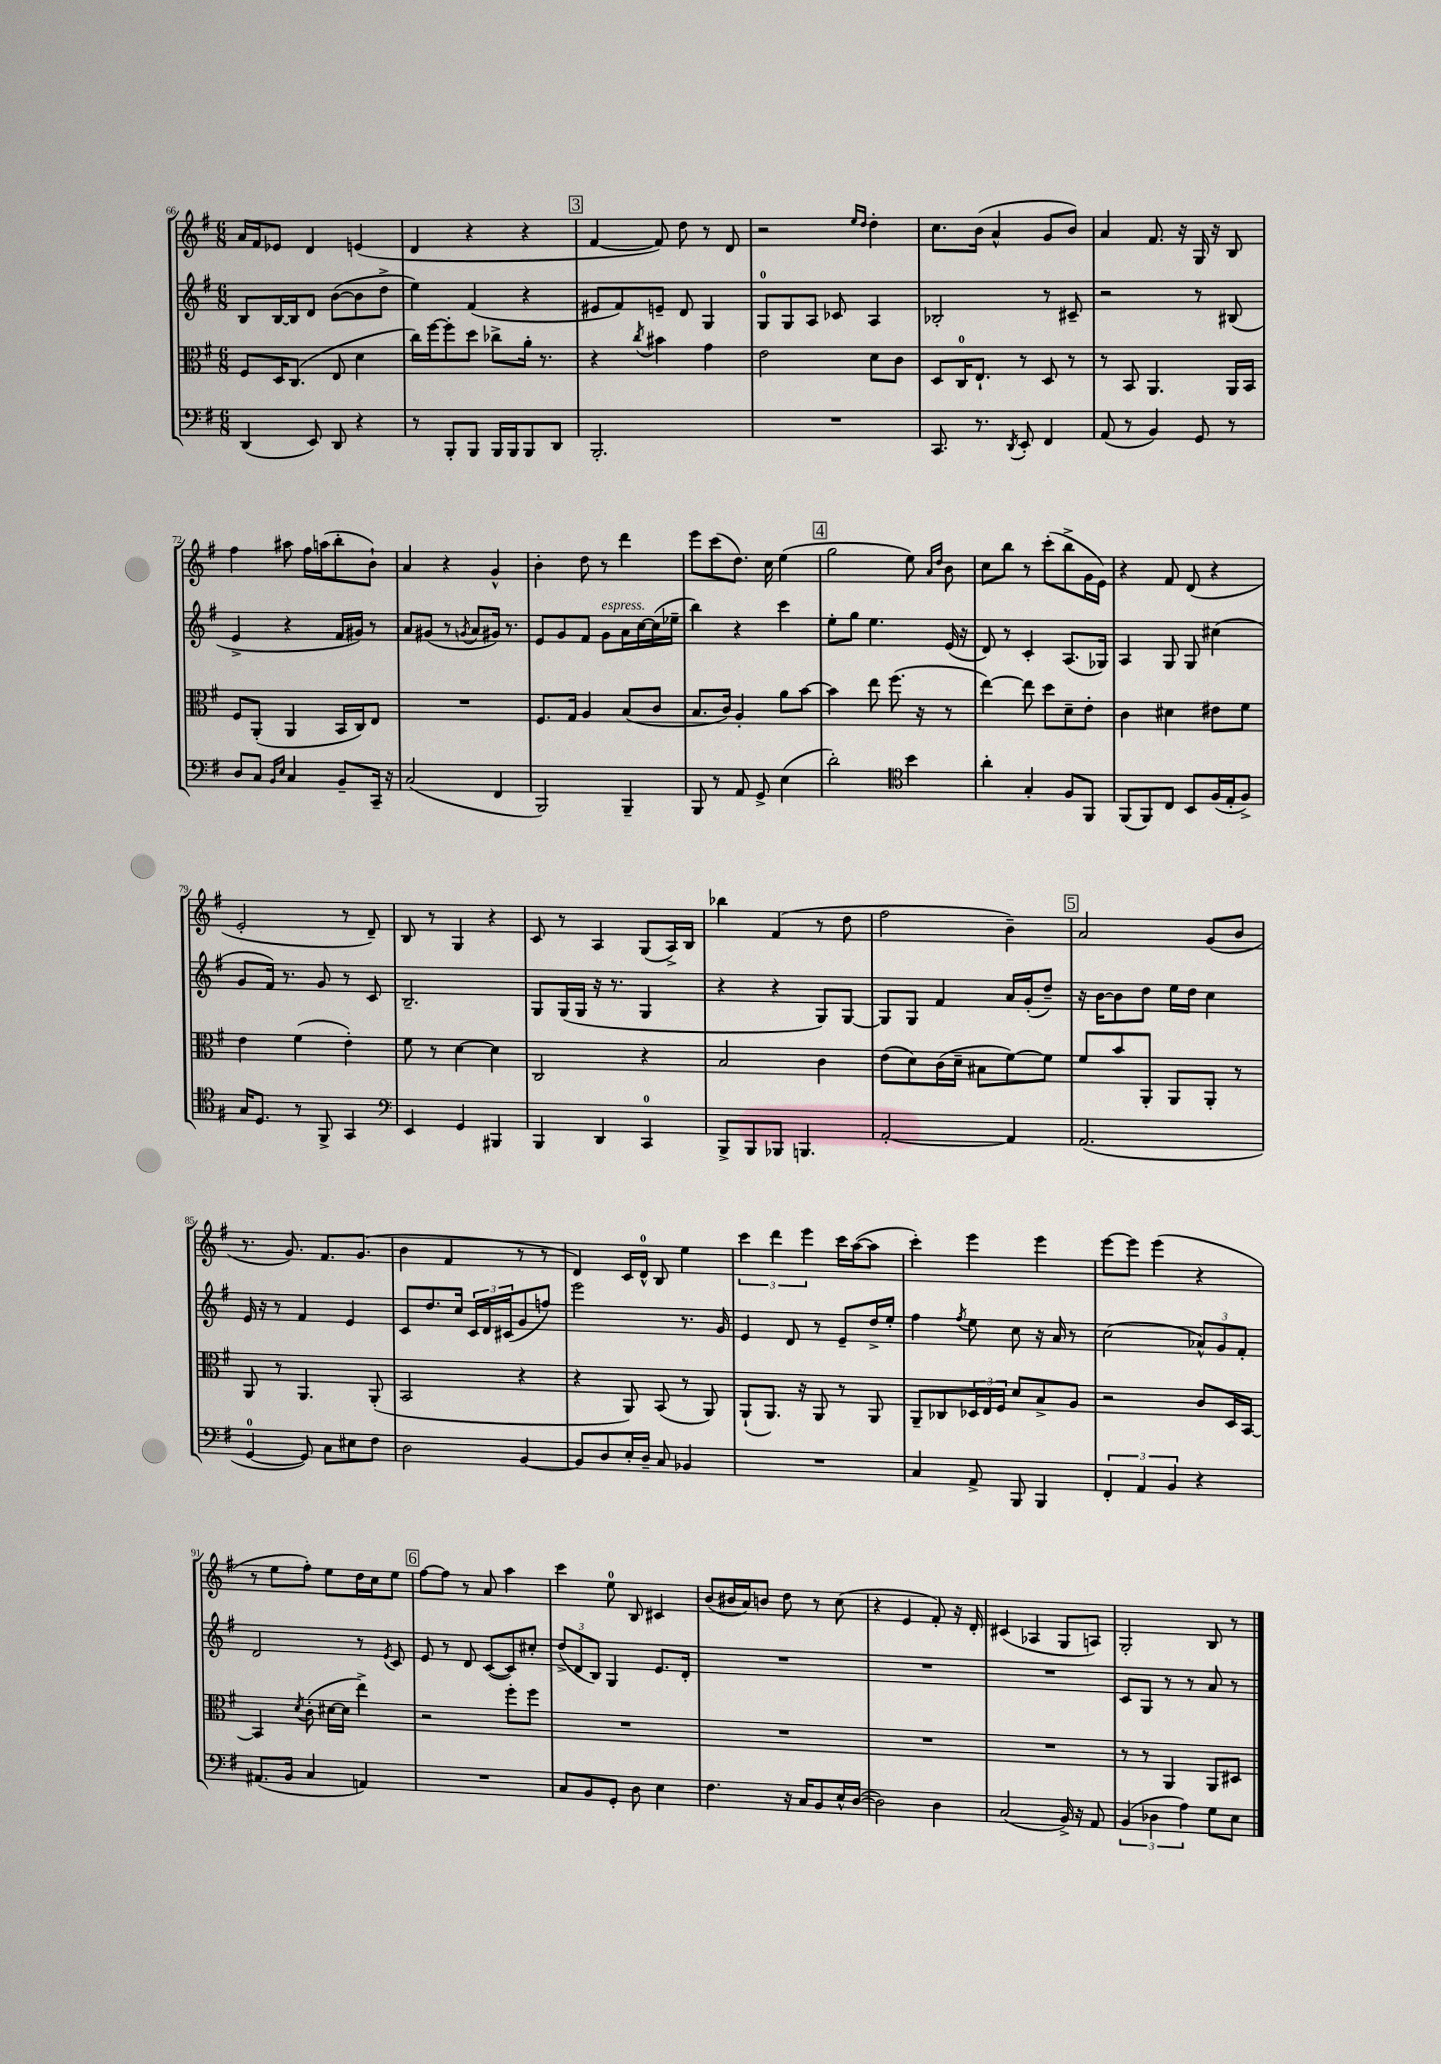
<<
\new StaffGroup <<
\new Staff = "s0" {
    \clef treble \key g \major \numericTimeSignature \time 6/8
    a'16 fis'16 ees'8 d'4 e'4( |
    d'4 r4 r4 |
    \mark \markup { \box "3" } fis'4~ fis'8) d''8 r8 d'8 |
    r2 \grace { e''16 d''16 } d''4-. |
    c''8. b'16( a'4-^ g'8 b'8) |
    a'4 fis'8. r16 g16 r16 b8 |
    fis''4 ais''8 fis''16 a''16( b''8-. b'8-!) |
    a'4 r4 g'4-^ |
    b'4-. d''8 r8 d'''4 |
    e'''8 c'''8( d''8.) c''16 e''4( |
    \mark \markup { \box "4" } g''2 e''8) \grace { a'16 d''16 } b'8 |
    c''8 b''8 r8 c'''8-.( b''8-> g'16 e'16) |
    r4 fis'8 d'8( r4 |
    e'2-. r8 d'8--) |
    b8 r8 g4 r4 |
    c'8 r8 a4 g8( a16->) b16 |
    bes''4 fis'4( r8 d''8 |
    fis''2 b'4--) |
    \mark \markup { \box "5" } a'2 g'8( b'8 |
    r8. g'8.) fis'8. g'8.( |
    b'4 fis'4 r8 r8 |
    d'4) c'16 d'16-0-^ b8 e''4 |
    \tuplet 3/2 { c'''4 d'''4 e'''4 } c'''16 a''16~( a''8 |
    c'''4-.) e'''4 e'''4 |
    e'''8~ e'''8 e'''4( r4 |
    r8 e''8 fis''8-.) e''8 d''16 c''16 e''8 |
    \mark \markup { \box "6" } fis''8~ fis''8 r8 a'8 a''4 |
    c'''4 e''8-0 b8 cis'4 |
    b'8( bis'16 a'16) b'8 d''8 r8 c''8( |
    r4 e'4 fis'8-.) r16 d'16-. |
    cis'4( aes4 g8 a8) |
    g2-. b8 r8 \bar "|." |
}
\new Staff = "s1" {
    \clef treble \key g \major \numericTimeSignature \time 6/8
    b8 b16~ b16 d'8 b'8~( b'8 d''8-> |
    e''4) fis'4( r4 |
    \mark \markup { \box "3" } eis'8 fis'8) e'8-- d'8 g4 |
    g8-0 g8 a8 ces'8 a4 |
    bes2-. r8 cis'8-- |
    r2 r8 bis8( |
    e'4-> r4 fis'16 gis'16) r8 |
    a'8 gis'8( r8 \acciaccatura { g'8 } a'8 gis'16) r8. |
    e'8 g'8 fis'8 g'8^\markup { \italic "espress." } a'16 c''16~ c''16( ees''16-- |
    b''4) r4 c'''4 |
    \mark \markup { \box "4" } e''8-. g''8 e''4. e'16( r16 |
    d'8) r8 c'4-. a8.( ges16) |
    a4 g8 g8 cis''4( |
    g'8 fis'16) r8. g'8 r8 c'8 |
    b2.-- |
    g8 g16( g16 r16 r8. g4 |
    r4 r4 g8) g8~ |
    g8 g8 fis'4 a'16 g'16-.( d''8--) |
    \mark \markup { \box "5" } r16 b'16~ b'8 d''8 e''16 d''16 c''4 |
    e'16 r16 r8 fis'4 e'4 |
    c'8 d''8. c''16 \tuplet 3/2 { c'16 d'16 cis'16( } g'8 f''8) |
    e'''2 r8. g'16 |
    e'4 d'8 r8 e'8-- d''16-> e''16-. |
    fis''4 \acciaccatura { fis''8 } e''8 c''8 r16 a'16 r8 |
    c''2( \tuplet 3/2 { aes'8-^) g'8 fis'8-. } |
    d'2 r8 \acciaccatura { e'8 } c'8 |
    \mark \markup { \box "6" } e'8 r8 d'8 c'8~( c'8) cis''8-. |
    \tuplet 3/2 { d''8->( d'8 b8) } g4 e'8. d'16-. |
    R2. |
    R2. |
    R2. |
    c'8 g8 r8 r8 a'8 r8 \bar "|." |
}
\new Staff = "s2" {
    \clef alto \key g \major \numericTimeSignature \time 6/8
    fis8 d16 c8.( e8 d'4 |
    c''16) fis''16~ fis''8-. d''8 ces''8-> a'16-. r8. |
    \mark \markup { \box "3" } r4 \acciaccatura { c''8 } bis'4 g'4 |
    e'2 d'8 c'8 |
    d8 c16-0 e8.-! r8 d8 r8 |
    r8 b,8 a,4. a,16 b,16 |
    fis8 a,8-.( a,4 b,16 c16) e8 |
    R2. |
    fis8. g16 a4 b8( c'8 |
    b8. c'16) a4-. a'8 b'8~ |
    \mark \markup { \box "4" } b'4 e''8 fis''8.( r16 r8 |
    e''4~) e''8 d''8 d'8-- e'8-. |
    c'4 dis'4 eis'8 fis'8 |
    e'4 fis'4( e'4-.) |
    fis'8 r8 d'4~ d'4 |
    c2 r4 |
    b2 c'4 |
    e'8( d'8) c'16( d'16-- bis8 fis'8~) fis'8 |
    \mark \markup { \box "5" } fis'8 b'8 a,8-. a,8 a,8-. r8 |
    a,8 r8 a,4. a,8-.( |
    b,2 r4 |
    r4 a,8) b,8( r8 a,8) |
    a,8-!( a,8.) r16 a,8 r8 a,8 |
    a,8-- ces8 \tuplet 3/2 { des16 e16 fis16 } d'8 b8-> a8 |
    r2 c'8 d16 b,16~ |
    b,4 \acciaccatura { d'8 } c'8-.( dis'16~ dis'16 e''4->) |
    \mark \markup { \box "6" } r2 fis''8-. fis''8 |
    R2. |
    R2. |
    R2. |
    R2. |
    r8 r8 a,4 a,8 dis8 \bar "|." |
}
\new Staff = "s3" {
    \clef bass \key g \major \numericTimeSignature \time 6/8
    d,4( e,8) d,8 r4 |
    r8 b,,8-. b,,8 b,,16 b,,16 b,,8 d,8 |
    \mark \markup { \box "3" } b,,2.-. |
    R2. |
    c,8. r8. \acciaccatura { d,8 } e,8-. fis,4 |
    a,8( r8 b,4) g,8 r8 |
    d8 c8 \grace { b,16 e16 } c4 b,8-- c,16-- r16 |
    c2( fis,4 |
    b,,2) b,,4-- |
    b,,8 r8 a,8 g,8-> e4( |
    \mark \markup { \box "4" } d'2-.) \clef tenor b'4 |
    a'4-. g4-. fis8 fis,8 |
    fis,8( fis,8) c8 b,8 fis16( e16-. fis8->) |
    g16 d8. r8 fis,8-> g,4 |
    \clef bass e,4 g,4 bis,,4 |
    b,,4 d,4 c,4-0 |
    b,,8-> b,,8 bes,,8 b,,4. |
    a,2~-. a,4 |
    \mark \markup { \box "5" } a,2.( |
    g,4-0~ g,8) c8 eis8 fis8 |
    d2 b,4~ |
    b,8 d8 e16-. d16-- c8 bes,4 |
    R2. |
    c4 a,8-> b,,8 b,,4 |
    \tuplet 3/2 { fis,4-. a,4 b,4 } r4 |
    ais,8.( b,16 c4 a,4) |
    \mark \markup { \box "6" } R2. |
    c8 b,8 g,8-. d8 e4 |
    fis4. r16 c16 b,8 e16-^ d16~( |
    d2) d4 |
    c2( b,16->) r16 a,8 |
    \tuplet 3/2 { b,4( des4 a4) } g8 e8 \bar "|." |
}
>>
>>
\layout { \context { \Score currentBarNumber = #66 } }
